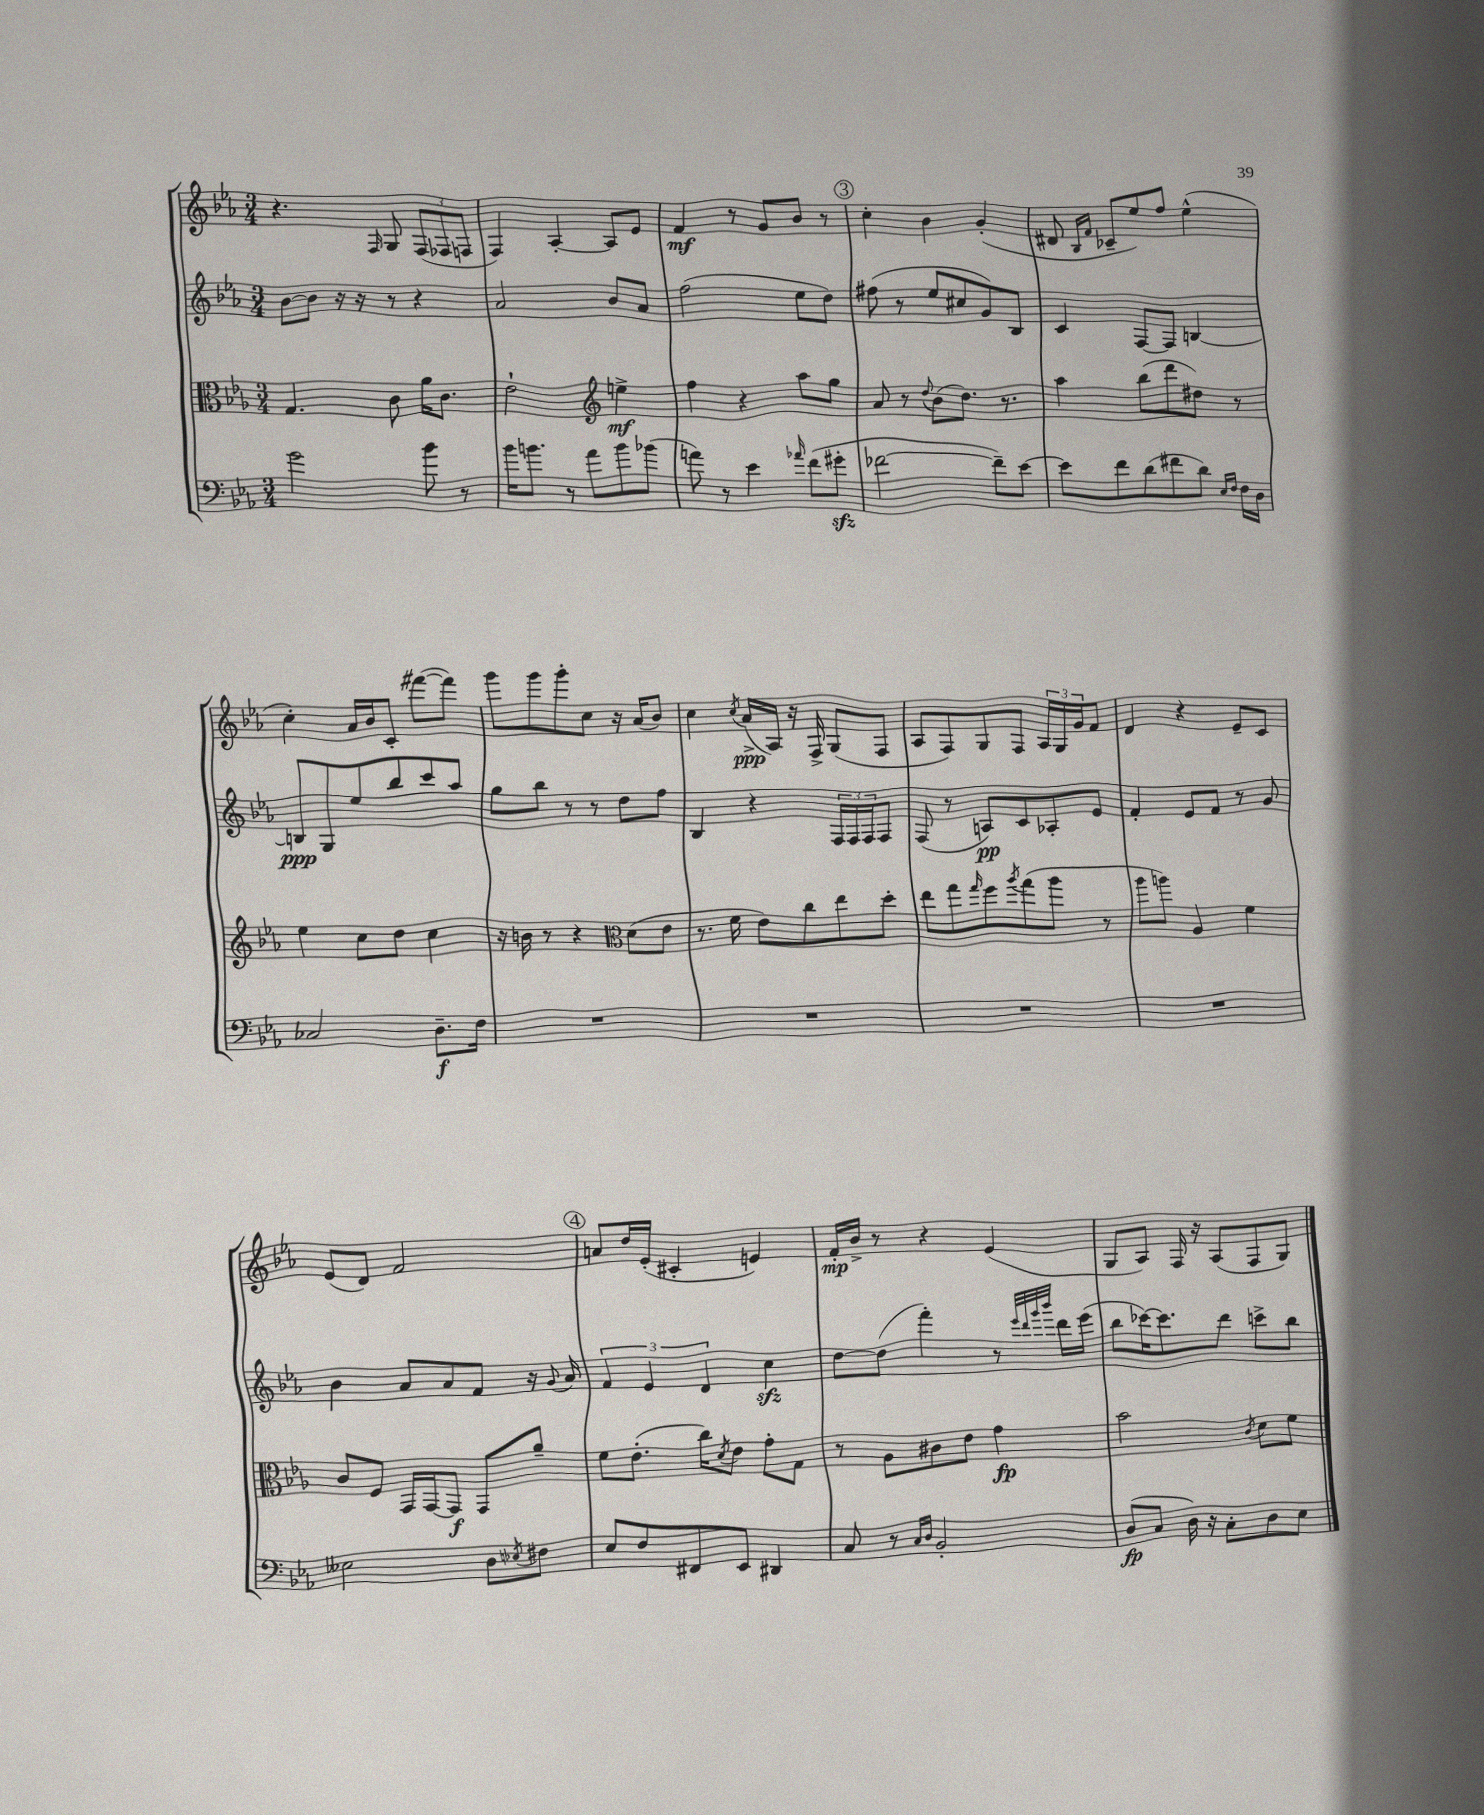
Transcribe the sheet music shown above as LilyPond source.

<<
\new StaffGroup <<
\new Staff = "s0" {
    \clef treble \key ees \major \numericTimeSignature \time 3/4
    r4. \grace { f16 } g8 \tuplet 3/2 { f8( fes8 f8 } |
    f4) aes4~-. aes8 ees'8 |
    f'4\mf r8 g'8 bes'8 r8 |
    \mark \markup { \circle "3" } c''4-. bes'4 g'4-.( |
    dis'8 \grace { bes16 f'16 } ces'8-- ees''8) f''8 ees''4-^( |
    c''4-.) aes'16 bes'16 c'8-. fis'''8~( fis'''8) |
    g'''8 g'''8 g'''8-. c''8 r16 aes'16( bes'8) |
    c''4 \acciaccatura { c''8 } aes'16->\ppp( aes16) r16 f16-> g8( f8 |
    aes8 f8) g8 f8 \tuplet 3/2 { aes16 g16 g'16 } f'8 |
    d'4 r4 ees'8-- c'8 |
    ees'8( d'8) f'2 |
    \mark \markup { \circle "4" } a'8 d''16 ees'16-.( cis'4-. e'4) |
    f'16-.\mp bes'16-> r8 r4 ees'4( |
    g8 aes8) f16 r16 aes8( f8 g8) \bar "|." |
}
\new Staff = "s1" {
    \clef treble \key ees \major \numericTimeSignature \time 3/4
    bes'8~ bes'8 r16 r16 r8 r4 |
    aes'2 bes'8 aes'8 |
    f''2( ees''8 d''8) |
    \mark \markup { \circle "3" } fis''8( r8 ees''8 cis''8 g'8) bes8 |
    c'4 f8~ f8 b4~ |
    b8\ppp g8 ees''8 bes''8 c'''8 aes''8 |
    g''8 bes''8 r8 r8 d''8 f''8 |
    bes4 r4 \tuplet 3/2 { f16 f16 f16 } f8 |
    f8( r8 a8\pp) c'8 aes8-. ees'8 |
    f'4-. ees'8 f'8 r8 g'8 |
    bes'4 aes'8 aes'8 f'8 r16 \appoggiatura { g'8 } aes'16 |
    \mark \markup { \circle "4" } \tuplet 3/2 { f'4 ees'4 d'4 } c''4\sfz |
    d''8~ d''8( f'''4-.) r8 \grace { ees'''32 d'''32 g'''32 bes'''32 } d'''16 ees'''16( |
    bes''8 ces'''16~) ces'''8. d'''8 c'''8-> bes''8 \bar "|." |
}
\new Staff = "s2" {
    \clef alto \key ees \major \numericTimeSignature \time 3/4
    g4. c'8 aes'16 c'8. |
    ees'2-! \clef treble e''4->\mf |
    f''4 r4 aes''8 g''8 |
    \mark \markup { \circle "3" } aes'8 r8 \appoggiatura { d''8 } bes'8( d''8.) r8. |
    aes''4 bes''8( d'''8 dis''8) r8 |
    ees''4 c''8 d''8 c''4 |
    r16 b'16 r8 r4 \clef alto d'8( ees'8 |
    r8. f'16 ees'8) c''8 ees''8 d''8-. |
    ees''8 g''8 \grace { g''16 } f''8 \acciaccatura { aes''8 } g''8( aes''8 r8 |
    aes''8 a''8) aes4 f'4 |
    c'8 f8 g,16 g,16~ g,8\f g,8 aes'8-- |
    \mark \markup { \circle "4" } f'8 ees'8.-.( c''16) \acciaccatura { d'8 } ees'8 g'8-. g8 |
    r8 aes8 cis'8 ees'8 g'4\fp |
    bes'2 \acciaccatura { c'8 } d'8 f'8 \bar "|." |
}
\new Staff = "s3" {
    \clef bass \key ees \major \numericTimeSignature \time 3/4
    g'2 bes'8 r8 |
    bes'16 b'8. r8 aes'8 b'8 bes'8( |
    a'8) r8 ees'4 \grace { aes'16 } f'8( gis'8-.\sfz |
    \mark \markup { \circle "3" } fes'2~ fes'8--) ees'8~ |
    ees'8 f'8 d'8( fis'8 d'8) \grace { ees16 f16 } f16 d16 |
    ces2 d8.--\f f16 |
    R2. |
    R2. |
    R2. |
    R2. |
    eeses2 d8 \acciaccatura { ees8 } fis8 |
    \mark \markup { \circle "4" } ees8 f8 fis,8 ees,8 dis,4 |
    c8 r8 \grace { c16 d16 } bes,2-. |
    d8\fp( c8 d16) r16 c8-. d8 ees8 \bar "|." |
}
>>
>>
\layout { \context { \Score \remove "Bar_number_engraver" } }
